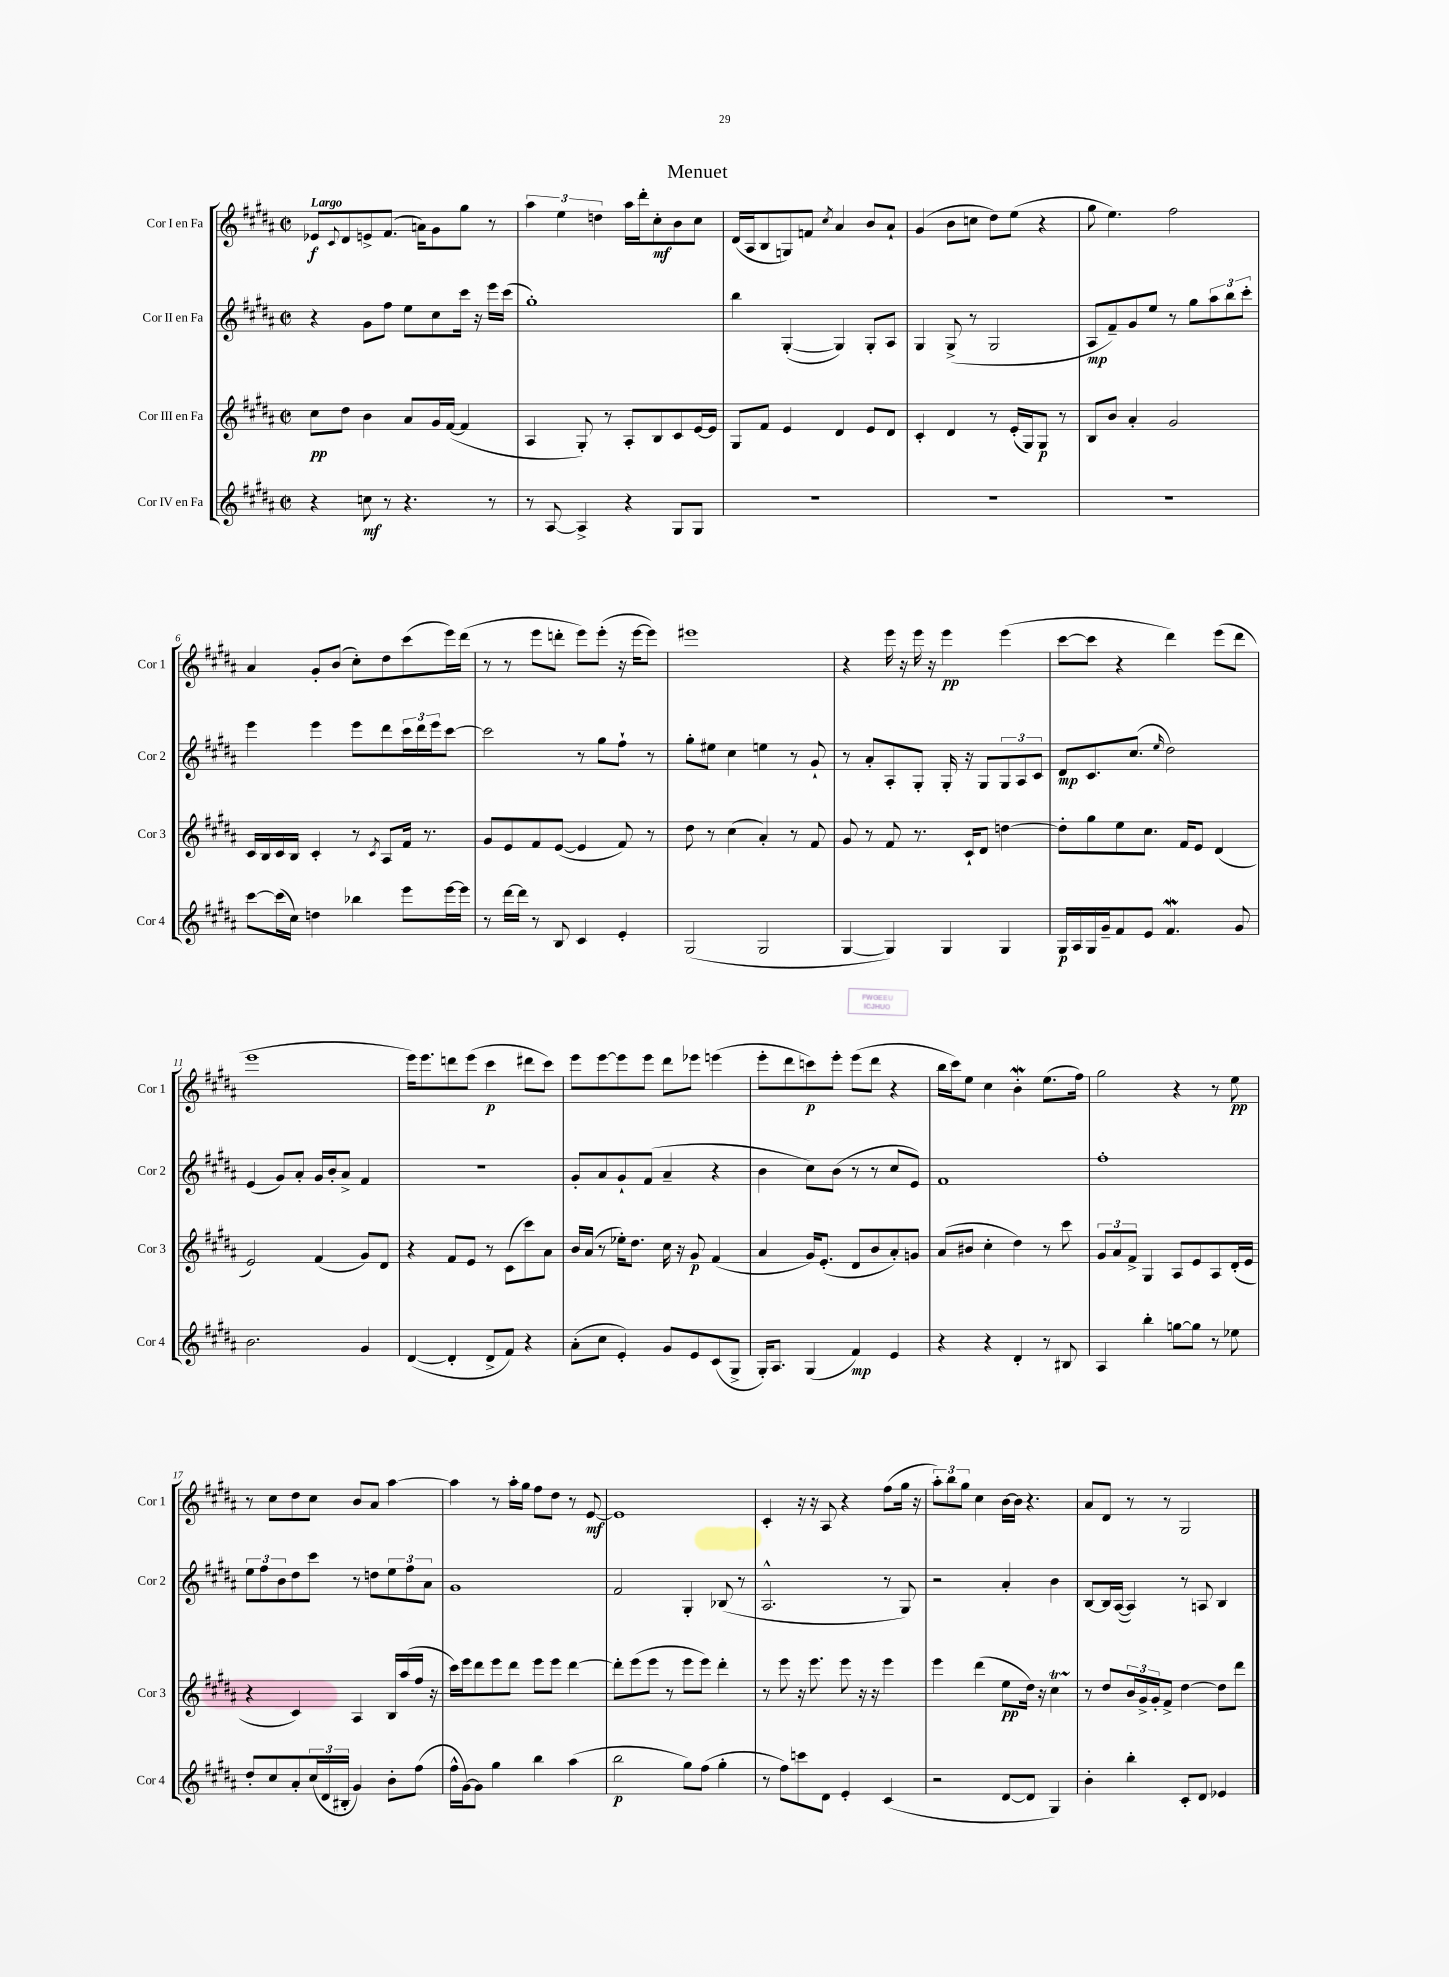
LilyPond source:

\header { title = "Menuet" }
<<
\new StaffGroup <<
\new Staff = "s0" \with { instrumentName = "Cor I en Fa" shortInstrumentName = "Cor 1" } {
    \clef treble \key b \major \defaultTimeSignature \time 2/2 \tempo "Largo"
    ees'8\f \appoggiatura { cis'8 } dis'8 e'8-> fis'8.( a'16) gis'8 gis''8 r8 |
    \tuplet 3/2 { ais''4 e''4 d''4 } ais''16 dis'''16-. cis''8-.\mf b'8 cis''8 |
    dis'16( ais16 b8 g8) f'8 \acciaccatura { cis''8 } ais'4 b'8 ais'8-! |
    gis'4( b'8 c''8 dis''8) e''8( r4 |
    gis''8 e''4.) fis''2 |
    ais'4 gis'8-. b'8( cis''8-.) dis''8 cis'''8( e'''16) dis'''16( |
    r8 r8 e'''8 d'''8-. e'''8) e'''8-.( r16 e'''16~ e'''8) |
    eis'''1 |
    r4 e'''16 r16 e'''16 r16 e'''4\pp e'''4( |
    cis'''8~ cis'''8 r4 dis'''4) e'''8( dis'''8 |
    e'''1 |
    e'''16) e'''8. d'''8 e'''8( cis'''4\p dis'''8 cis'''8) |
    e'''8 e'''8~ e'''8 e'''8 dis'''8 ees'''8 e'''4( |
    e'''8-. dis'''8 c'''8\p) e'''8-. e'''8( dis'''8 r4 |
    b''16 cis'''16) e''8 cis''4 b'4-.\mordent e''8.( fis''16) |
    gis''2 r4 r8 e''8\pp |
    r8 cis''8 dis''8 cis''8 b'8 ais'8 ais''4~ |
    ais''4 r8 ais''16-. gis''16 fis''8 dis''8 r8 e'8~\mf |
    e'1 |
    cis'4-. r16 r16 ais8 r4 fis''8( gis''16 r16 |
    \tuplet 3/2 { ais''8-.) b''8 gis''8 } cis''4 b'16~ b'16 r4. |
    ais'8 dis'8 r8 r8 gis2 \bar "|." |
}
\new Staff = "s1" \with { instrumentName = "Cor II en Fa" shortInstrumentName = "Cor 2" } {
    \clef treble \key b \major \defaultTimeSignature \time 2/2
    r4 gis'8 fis''8 e''8 cis''8 cis'''16 r16 e'''16 cis'''16( |
    gis''1-.) |
    b''4 gis4~-.( gis4) gis8-. ais8 |
    gis4 gis8->( r8 gis2 |
    ais8\mp fis'8--) gis'8 e''8 r8 gis''8 \tuplet 3/2 { ais''8 b''8 cis'''8-. } |
    e'''4 e'''4 e'''8 dis'''8 \tuplet 3/2 { cis'''16 dis'''16 e'''16 } cis'''8~ |
    cis'''2 r8 gis''8 fis''8-! r8 |
    gis''8-. eis''8 cis''4 e''4 r8 gis'8-! |
    r8 ais'8-. ais8-. gis8-. gis16-. r16 gis8 \tuplet 3/2 { gis8 ais8 cis'8 } |
    dis'8\mp cis'8. cis''8.( \grace { e''16 } dis''2) |
    e'4( gis'8) ais'8-. gis'16 b'16-. ais'8-> fis'4 |
    r1 |
    gis'8-. ais'8 gis'8-! fis'8( ais'4-- r4 |
    b'4 cis''8) b'8( r8 r8 cis''8 e'8) |
    fis'1 |
    fis''1-. |
    \tuplet 3/2 { e''8 fis''8 b'8 } dis''8 cis'''8 r8 d''8 \tuplet 3/2 { e''8 fis''8 ais'8 } |
    gis'1 |
    fis'2 gis4-. bes8( r8 |
    ais2.-^ r8 gis8) |
    r2 ais'4-. b'4 |
    b8~ b16 ais16~( ais4) r8 a8 b4 \bar "|." |
}
\new Staff = "s2" \with { instrumentName = "Cor III en Fa" shortInstrumentName = "Cor 3" } {
    \clef treble \key b \major \defaultTimeSignature \time 2/2
    cis''8\pp dis''8 b'4 ais'8 gis'16 fis'16~( fis'4 |
    ais4 gis8-.) r8 ais8-. b8 cis'8 e'16~ e'16 |
    gis8 fis'8 e'4 dis'4 e'8 dis'8 |
    cis'4-. dis'4 r8 e'16-.( gis16) gis8\p r8 |
    b8 b'8 ais'4-. gis'2 |
    cis'16 b16 cis'16 b16 cis'4-. r8 \acciaccatura { cis'8 } ais8 fis'16 r8. |
    gis'8 e'8 fis'8 e'8~( e'4 fis'8) r8 |
    dis''8 r8 cis''4( ais'4-.) r8 fis'8 |
    gis'8 r8 fis'8 r8. cis'16-! dis'8 d''4~ |
    d''8-. gis''8 e''8 cis''8. fis'16 e'8 dis'4( |
    e'2) fis'4( gis'8) dis'8 |
    r4 fis'8 e'8 r8 cis'8( cis'''8) ais'8 |
    b'16 ais'16( r8 ees''16-.) dis''8. cis''16 r16 gis'8\p fis'4( |
    ais'4 gis'16) e'8.-.( dis'8 b'8 ais'8-.) g'8 |
    ais'8( bis'8 cis''4-. dis''4) r8 cis'''8 |
    \tuplet 3/2 { gis'8 ais'8 fis'8-> } gis4 ais8 e'8 ais8 dis'16-.( e'16 |
    r4 cis'4) ais4 b16 ais''16( fis''16 r16 |
    cis'''16) e'''16 dis'''8 e'''8 dis'''8 e'''8 e'''8 dis'''4~ |
    dis'''8-. e'''8( e'''8 r8 e'''8 e'''8) dis'''4-. |
    r8 e'''8 r16 e'''8. e'''8 r16 r16 e'''4 |
    e'''4 dis'''4( e''8\pp dis''16) r16 cis''4\startTrillSpan |
    r8\stopTrillSpan dis''8 \tuplet 3/2 { b'16 gis'16-> gis'16-. } fis'8-> dis''4~ dis''8 dis'''8 \bar "|." |
}
\new Staff = "s3" \with { instrumentName = "Cor IV en Fa" shortInstrumentName = "Cor 4" } {
    \clef treble \key b \major \defaultTimeSignature \time 2/2
    r4 c''8\mf r8 r4. r8 |
    r8 ais8~ ais4-> r4 gis8 gis8 |
    R1 |
    R1 |
    R1 |
    cis'''8~ cis'''16( cis''16) d''4 bes''4 e'''8 e'''16~ e'''16 |
    r8 dis'''16~ dis'''16 r8 b8 cis'4 e'4-. |
    gis2( gis2 |
    gis4~ gis4) gis4 gis4 |
    gis16\p ais16 gis16 gis'16-- fis'8 e'8 fis'4.\mordent gis'8 |
    b'2. gis'4 |
    dis'4~( dis'4-. dis'8-> fis'8) r4 |
    ais'8-.( cis''8 e'4-.) gis'8 e'8 cis'8( gis8-> |
    gis16-.) ais8. gis4( fis'4\mp) e'4 |
    r4 r4 dis'4-. r8 bis8 |
    ais4 b''4-. g''8~ g''8 r8 ees''8 |
    dis''8-. cis''8 ais'8-. \tuplet 3/2 { cis''16( dis'16 bis16-. } gis'4) b'8-. fis''8( |
    fis''16-^ gis'16~) gis'8 gis''4 b''4 ais''4( |
    b''2\p gis''8) fis''8( gis''4-. |
    r8 fis''8) c'''8 dis'8 e'4-. cis'4( |
    r2 dis'8~ dis'8 gis4) |
    b'4-. b''4-. cis'8-. dis'8 ees'4 \bar "|." |
}
>>
>>
